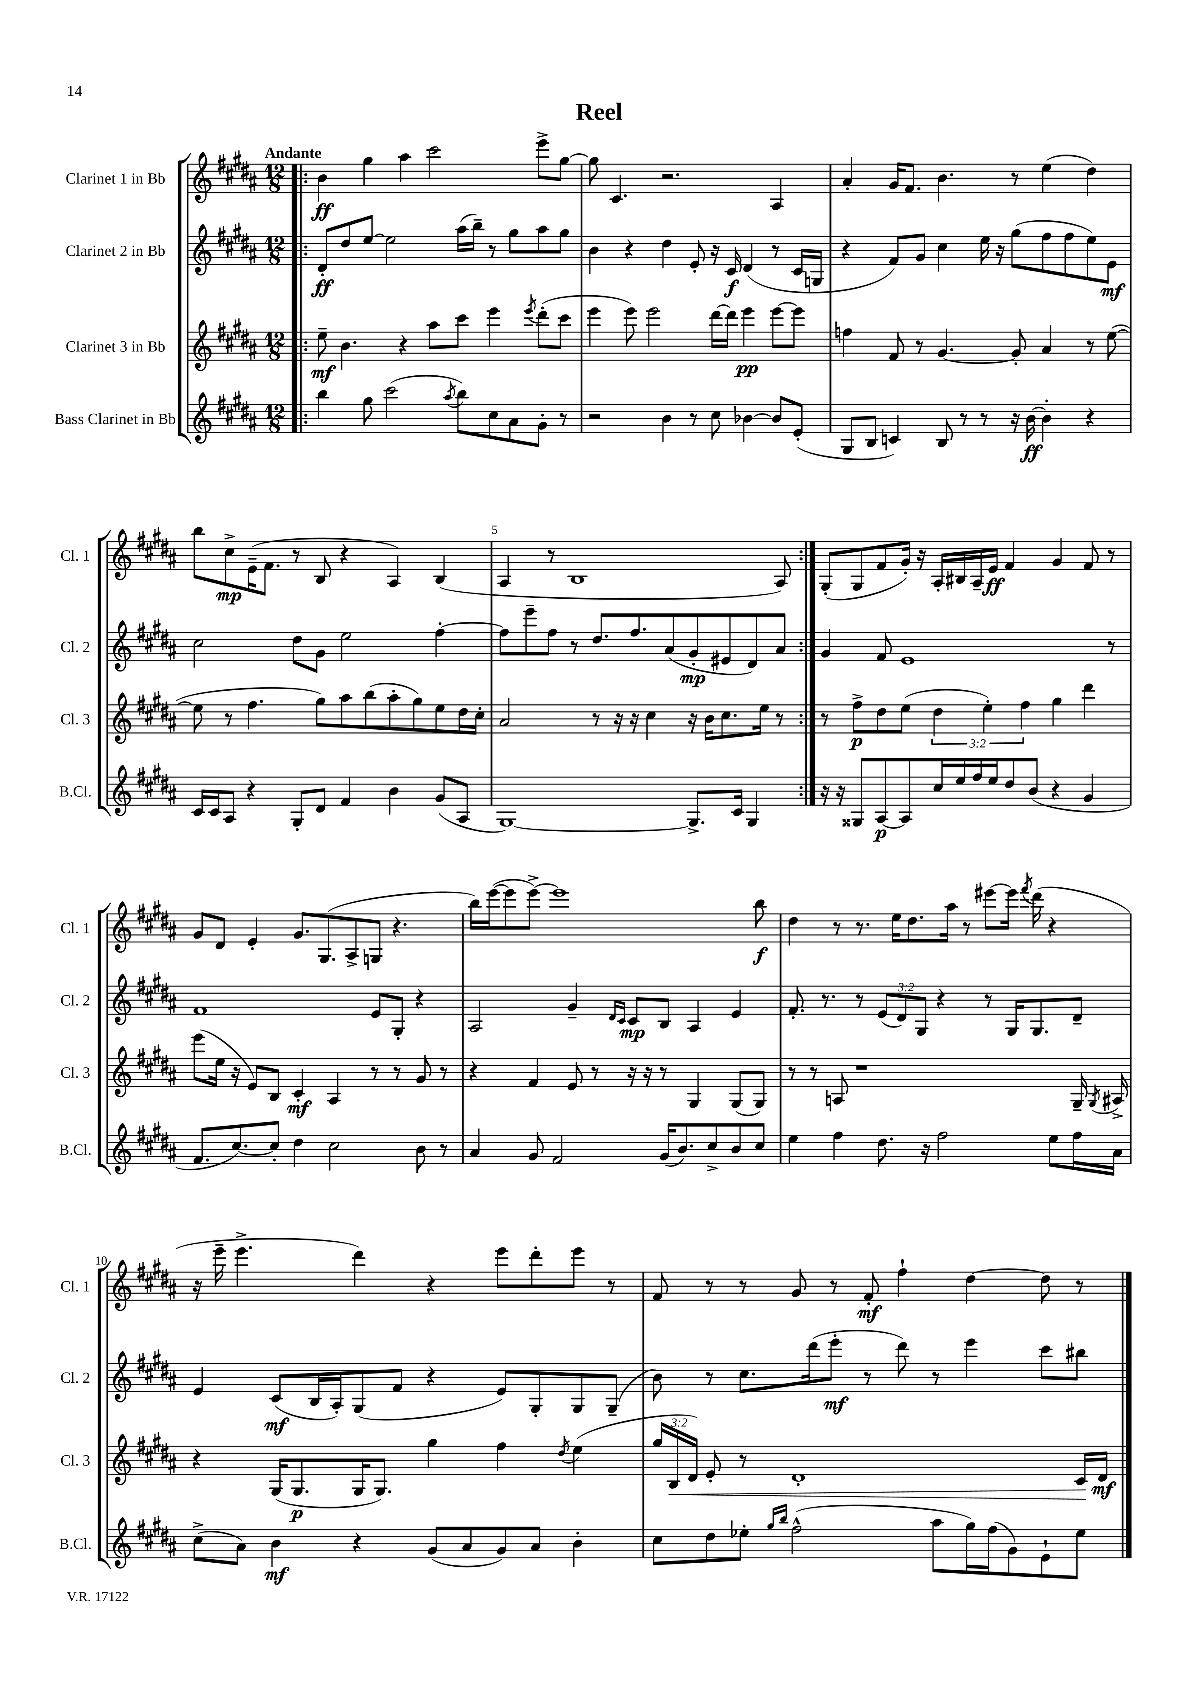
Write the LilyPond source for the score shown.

\header { title = "Reel" }
<<
\new StaffGroup <<
\new Staff = "s0" \with { instrumentName = "Clarinet 1 in Bb" shortInstrumentName = "Cl. 1" } {
    \clef treble \key b \major \numericTimeSignature \time 12/8 \tempo "Andante"
    \autoBeamOff \repeat volta 2 { \bar ".|:" b'4\ff gis''4 ais''4 cis'''2 e'''8[-> gis''8]~ |
    gis''8 cis'4. r2. ais4 |
    ais'4-. gis'16[ fis'8.] b'4. r8 e''4( dis''4) |
    b''8[ cis''8->\mp e'16--( fis'8.] r8 b8 r4 ais4) b4( |
    ais4 r8 b1 ais8) | }
    gis8[-.( gis8 fis'8 gis'16]-.) r16 ais16[-. bis16 ais16-- e'16]\ff fis'4 gis'4 fis'8 r8 |
    gis'8[ dis'8] e'4-. gis'8.[ gis8.( ais8-> g8] r4. |
    b''16[) e'''16~( e'''8 e'''8]~->) e'''1 b''8\f |
    dis''4 r8 r8. e''16[ dis''8. ais''16] r8 eis'''8[~ eis'''16] \acciaccatura { fis'''8 } dis'''16( r4 |
    r16 e'''16-- e'''4.-> dis'''4) r4 e'''8[ dis'''8-. e'''8] r8 |
    fis'8 r8 r8 gis'8 r8 fis'8-.\mf fis''4-! dis''4~ dis''8 r8 \bar "|." |
}
\new Staff = "s1" \with { instrumentName = "Clarinet 2 in Bb" shortInstrumentName = "Cl. 2" } {
    \clef treble \key b \major \numericTimeSignature \time 12/8 \override Staff.TupletNumber.text = #tuplet-number::calc-fraction-text
    \autoBeamOff \repeat volta 2 { \bar ".|:" dis'8[-.\ff dis''8 e''8]~ e''2 ais''16[( b''16]--) r8 gis''8[ ais''8 gis''8] |
    b'4 r4 dis''4 e'8-. r16 cis'16\f dis'4( r8 cis'16[ g16] |
    r4 fis'8[) gis'8] cis''4 e''16 r16 gis''8[( fis''8 fis''8 e''8) e'8]\mf |
    cis''2 dis''8[ gis'8] e''2 fis''4~-. |
    fis''8[ e'''8-- fis''8] r8 dis''8.[ fis''8. ais'8( gis'8-.\mp eis'8 dis'8) ais'8] | }
    gis'4 fis'8 e'1 r8 |
    fis'1 e'8[ gis8]-. r4 |
    ais2 gis'4-- \grace { dis'16[ cis'16] } cis'8[\mp b8] ais4 e'4 |
    fis'8.-. r8. r8 \tuplet 3/2 { e'8[( dis'8) gis8] } r4 r8 gis16[ gis8. dis'8]-- |
    e'4 cis'8[\mf( b16 ais16-.) gis8( fis'8] r4 e'8[) gis8-. gis8 gis8]--( |
    b'8) r8 cis''8.[ dis'''16( e'''8]-.\mf r8 dis'''8) r8 e'''4 cis'''8[ bis''8] \bar "|." |
}
\new Staff = "s2" \with { instrumentName = "Clarinet 3 in Bb" shortInstrumentName = "Cl. 3" } {
    \clef treble \key b \major \numericTimeSignature \time 12/8 \override Staff.TupletNumber.text = #tuplet-number::calc-fraction-text
    \autoBeamOff \repeat volta 2 { \bar ".|:" e''8--\mf b'4. r4 ais''8[ cis'''8] e'''4 \acciaccatura { e'''8 } dis'''8[-.( cis'''8] |
    e'''4 e'''8) e'''2 dis'''16[~ dis'''16] e'''4\pp e'''8[~ e'''8] |
    f''4 fis'8 r8 gis'4.~ gis'8-. ais'4 r8 e''8~( |
    e''8 r8 fis''4. gis''8[) ais''8 b''8( ais''8-. gis''8) e''8 dis''16 cis''16]-. |
    ais'2 r8 r16 r16 cis''4 r16 b'16[ cis''8. e''16] r8 | }
    r8 fis''8[->\p dis''8 e''8]( \tuplet 3/2 { dis''4 e''4-.) fis''4 } gis''4 dis'''4 |
    e'''8[( e''16] r16 e'8[) b8] cis'4-.\mf ais4 r8 r8 gis'8 r8 |
    r4 fis'4 e'8 r8 r16 r16 r8 gis4 gis8[( gis8]) |
    r8 r8 a8 r1 gis16-- \acciaccatura { gis8 } ais16-> |
    r4 gis16[( gis8.\p gis16 gis8.]) gis''4 fis''4 \acciaccatura { dis''8 } e''4( |
    \tuplet 3/2 { gis''16[ b16\< dis'16]) } e'8-. r8 dis'1-. cis'16[\! dis'16]\mf \bar "|." |
}
\new Staff = "s3" \with { instrumentName = "Bass Clarinet in Bb" shortInstrumentName = "B.Cl." } {
    \clef treble \key b \major \numericTimeSignature \time 12/8
    \autoBeamOff \repeat volta 2 { \bar ".|:" b''4 gis''8 cis'''2( \acciaccatura { ais''8 } b''8[) cis''8 ais'8 gis'8]-. r8 |
    r2 b'4 r8 cis''8 bes'4~ bes'8[ e'8]-.( |
    gis8[ b8] c'4) b8 r8 r8 r16 b'16~\ff b'4-. r4 |
    cis'16[ cis'16 ais8] r4 gis8[-. dis'8] fis'4 b'4 gis'8[( ais8] |
    gis1~) gis8.[-> cis'16] gis4 | }
    r16 r16 gisis8[ ais8~\p ais8 cis''16 e''16 fis''16 e''16 dis''8 b'8]( r4 gis'4 |
    fis'8.[ cis''8.~) cis''8]-. dis''4 cis''2 b'8 r8 |
    ais'4 gis'8 fis'2 gis'16[( b'8.) cis''8-> b'8 cis''8] |
    e''4 fis''4 dis''8. r16 fis''2 e''8[ fis''16 ais'16] |
    cis''8[->( ais'8]) b'4\mf r4 gis'8[( ais'8 gis'8) ais'8] b'4-. |
    cis''8[ dis''8 ees''8]-. \grace { gis''16[ b''16] } fis''2-^( ais''8[ gis''16) fis''16( gis'8) e'8-! ees''8] \bar "|." |
}
>>
>>
\layout { \context { \Score \override BarNumber.break-visibility = ##(#f #t #t) barNumberVisibility = #(every-nth-bar-number-visible 5) } }
